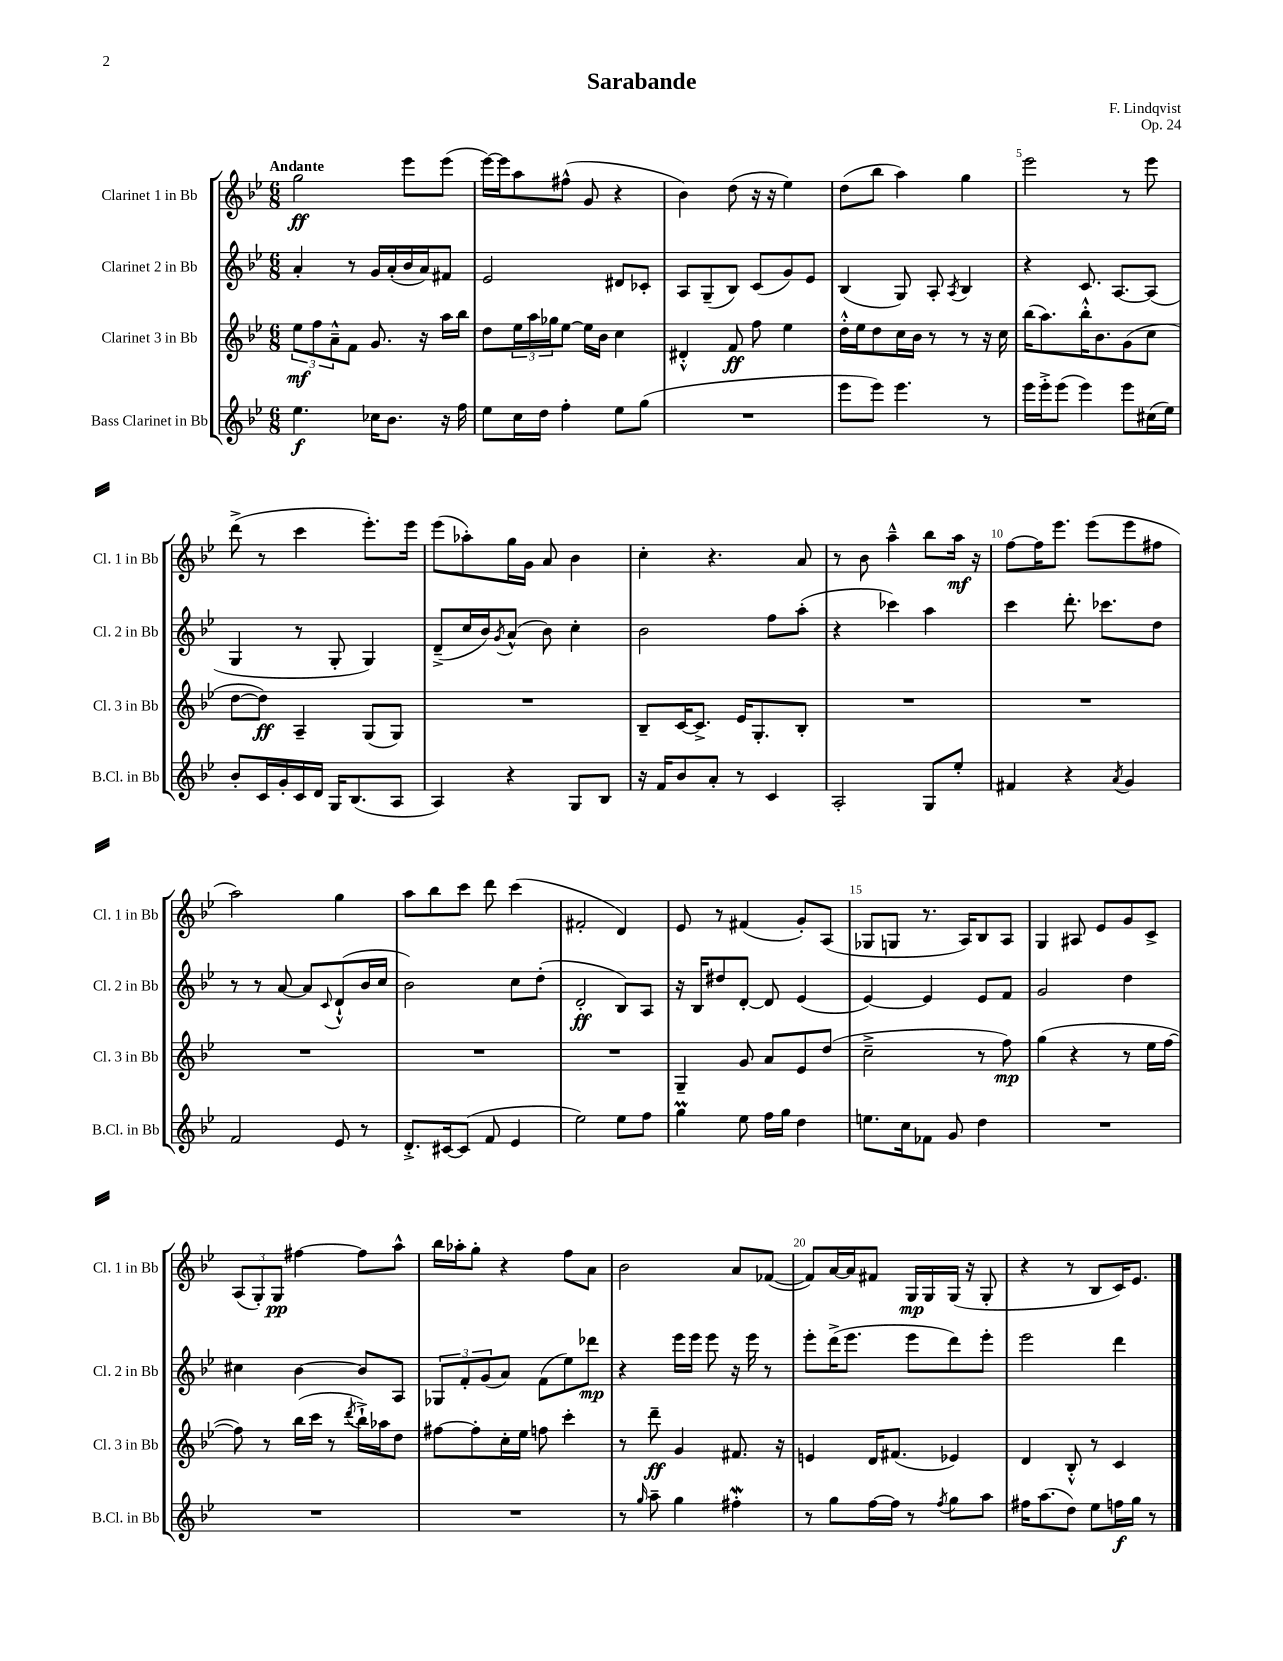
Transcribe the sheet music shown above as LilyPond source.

\header { title = "Sarabande" composer = "F. Lindqvist" opus = "Op. 24" }
<<
\new StaffGroup <<
\new Staff = "s0" \with { instrumentName = "Clarinet 1 in Bb" shortInstrumentName = "Cl. 1 in Bb" } {
    \clef treble \key bes \major \numericTimeSignature \time 6/8 \tempo "Andante"
    g''2\ff ees'''8 ees'''8( |
    ees'''16~) ees'''16 a''8 fis''8-^( g'8 r4 |
    bes'4) d''8( r16 r16 ees''4) |
    d''8( bes''8 a''4) g''4 |
    ees'''2 r8 ees'''8 |
    d'''8->( r8 c'''4 ees'''8.-.) ees'''16 |
    ees'''8( aes''8-.) g''16 g'16 a'8 bes'4 |
    c''4-. r4. a'8 |
    r8 bes'8 a''4---^ bes''8 a''16\mf r16 |
    f''8~ f''16 ees'''8. ees'''8( ees'''8 fis''8 |
    a''2) g''4 |
    a''8 bes''8 c'''8 d'''8 c'''4( |
    fis'2-. d'4) |
    ees'8 r8 fis'4( g'8-.) a8( |
    ges8 g8 r8. a16) bes8 a8 |
    g4 ais8 ees'8 g'8 c'8-> |
    \tuplet 3/2 { a8( g8-.) g8\pp } fis''4~ fis''8 a''8-^ |
    bes''16 aes''16-. g''8-. r4 f''8 a'8 |
    bes'2 a'8 fes'8~( |
    fes'8) a'16~ a'16 fis'8 g16\mp g16 g16( r16 g8-. |
    r4 r8 bes8 c'16) ees'8. \bar "|." |
}
\new Staff = "s1" \with { instrumentName = "Clarinet 2 in Bb" shortInstrumentName = "Cl. 2 in Bb" } {
    \clef treble \key bes \major \numericTimeSignature \time 6/8
    a'4-. r8 g'16 a'16-.( bes'16 a'16) fis'8 |
    ees'2 dis'8 ces'8-. |
    a8 g8--( bes8) c'8( g'8) ees'8 |
    bes4( g8) a8-. \acciaccatura { a8 } bes4 |
    r4 c'8. a8.~ a8( |
    g4 r8 g8-. g4) |
    d'8--->( c''16 bes'16) \acciaccatura { g'8 } a'8-^( bes'8) c''4-. |
    bes'2 f''8 a''8-.( |
    r4 ces'''4) a''4 |
    c'''4 d'''8.-. ces'''8. d''8 |
    r8 r8 a'8~ a'8 \appoggiatura { c'8 } d'8-!-^( bes'16 c''16 |
    bes'2) c''8 d''8-.( |
    d'2-.\ff bes8) a8 |
    r16 bes16 dis''8 d'8~-. d'8 ees'4( |
    ees'4~) ees'4 ees'8 f'8 |
    g'2 d''4 |
    cis''4 bes'4~ bes'8 a8 |
    \tuplet 3/2 { ges8 f'8-. g'8( } a'8) f'8( ees''8) des'''8\mp |
    r4 ees'''16 ees'''16 ees'''8 r16 ees'''16 r8 |
    ees'''8-. d'''16->( ees'''8. ees'''8 d'''8) ees'''8-. |
    ees'''2 d'''4 \bar "|." |
}
\new Staff = "s2" \with { instrumentName = "Clarinet 3 in Bb" shortInstrumentName = "Cl. 3 in Bb" } {
    \clef treble \key bes \major \numericTimeSignature \time 6/8
    \tuplet 3/2 { ees''8\mf f''8 a'8---^ } f'8 g'8. r16 a''16 bes''16 |
    d''8 \tuplet 3/2 { ees''16 a''16 ges''16 } ees''8~ ees''16 bes'16 c''4 |
    dis'4-.-^ f'8\ff f''8 ees''4 |
    d''16-.-^ ees''16 d''8 c''16 bes'16 r8 r8 r16 c''16 |
    bes''16( a''8.) bes''16-.-^ bes'8. g'8( c''8 |
    d''8~ d''8\ff) a4-- g8( g8) |
    R2. |
    bes8-- c'16~ c'8.-> ees'16 g8.-. bes8-. |
    R2. |
    R2. |
    R2. |
    R2. |
    R2. |
    g4-- g'8 a'8 ees'8 d''8( |
    c''2---> r8 f''8\mp) |
    g''4( r4 r8 ees''16 f''16~ |
    f''8) r8 bes''16( c'''16 r8 \acciaccatura { d'''8 } bes''16-!->) aes''16 d''8 |
    fis''8~ fis''8-. c''16-. ees''16 f''8 c'''4-. |
    r8 d'''8--\ff g'4 fis'8. r16 |
    e'4 d'16 fis'8.( ees'4) |
    d'4 bes8-.-^ r8 c'4 \bar "|." |
}
\new Staff = "s3" \with { instrumentName = "Bass Clarinet in Bb" shortInstrumentName = "B.Cl. in Bb" } {
    \clef treble \key bes \major \numericTimeSignature \time 6/8
    ees''4.\f ces''16 bes'8. r16 f''16 |
    ees''8 c''16 d''16 f''4-. ees''8 g''8( |
    R2. |
    ees'''8 ees'''8) ees'''4. r8 |
    ees'''16 ees'''16-.-> ees'''8( ees'''4) ees'''8 cis''16( ees''16) |
    bes'8-. c'16 g'16-. c'16 d'16 g16 bes8.( a8 |
    a4) r4 g8 bes8 |
    r16 f'16 bes'8 a'8-. r8 c'4 |
    a2-. g8 ees''8-. |
    fis'4 r4 \acciaccatura { a'8 } g'4 |
    f'2 ees'8 r8 |
    d'8.-.-> cis'16~ cis'8( f'8 ees'4 |
    ees''2) ees''8 f''8 |
    g''4\prall ees''8 f''16 g''16 d''4 |
    e''8. c''16 fes'8 g'8 d''4 |
    R2. |
    R2. |
    R2. |
    r8 \grace { g''16 } a''8-- g''4 fis''4-.\mordent |
    r8 g''8 f''16~ f''16 r8 \acciaccatura { f''8 } g''8 a''8 |
    fis''16 a''8.( d''8) ees''8 f''16\f g''16 r8 \bar "|." |
}
>>
>>
\layout { \context { \Score \override BarNumber.break-visibility = ##(#f #t #t) barNumberVisibility = #(every-nth-bar-number-visible 5) } }
